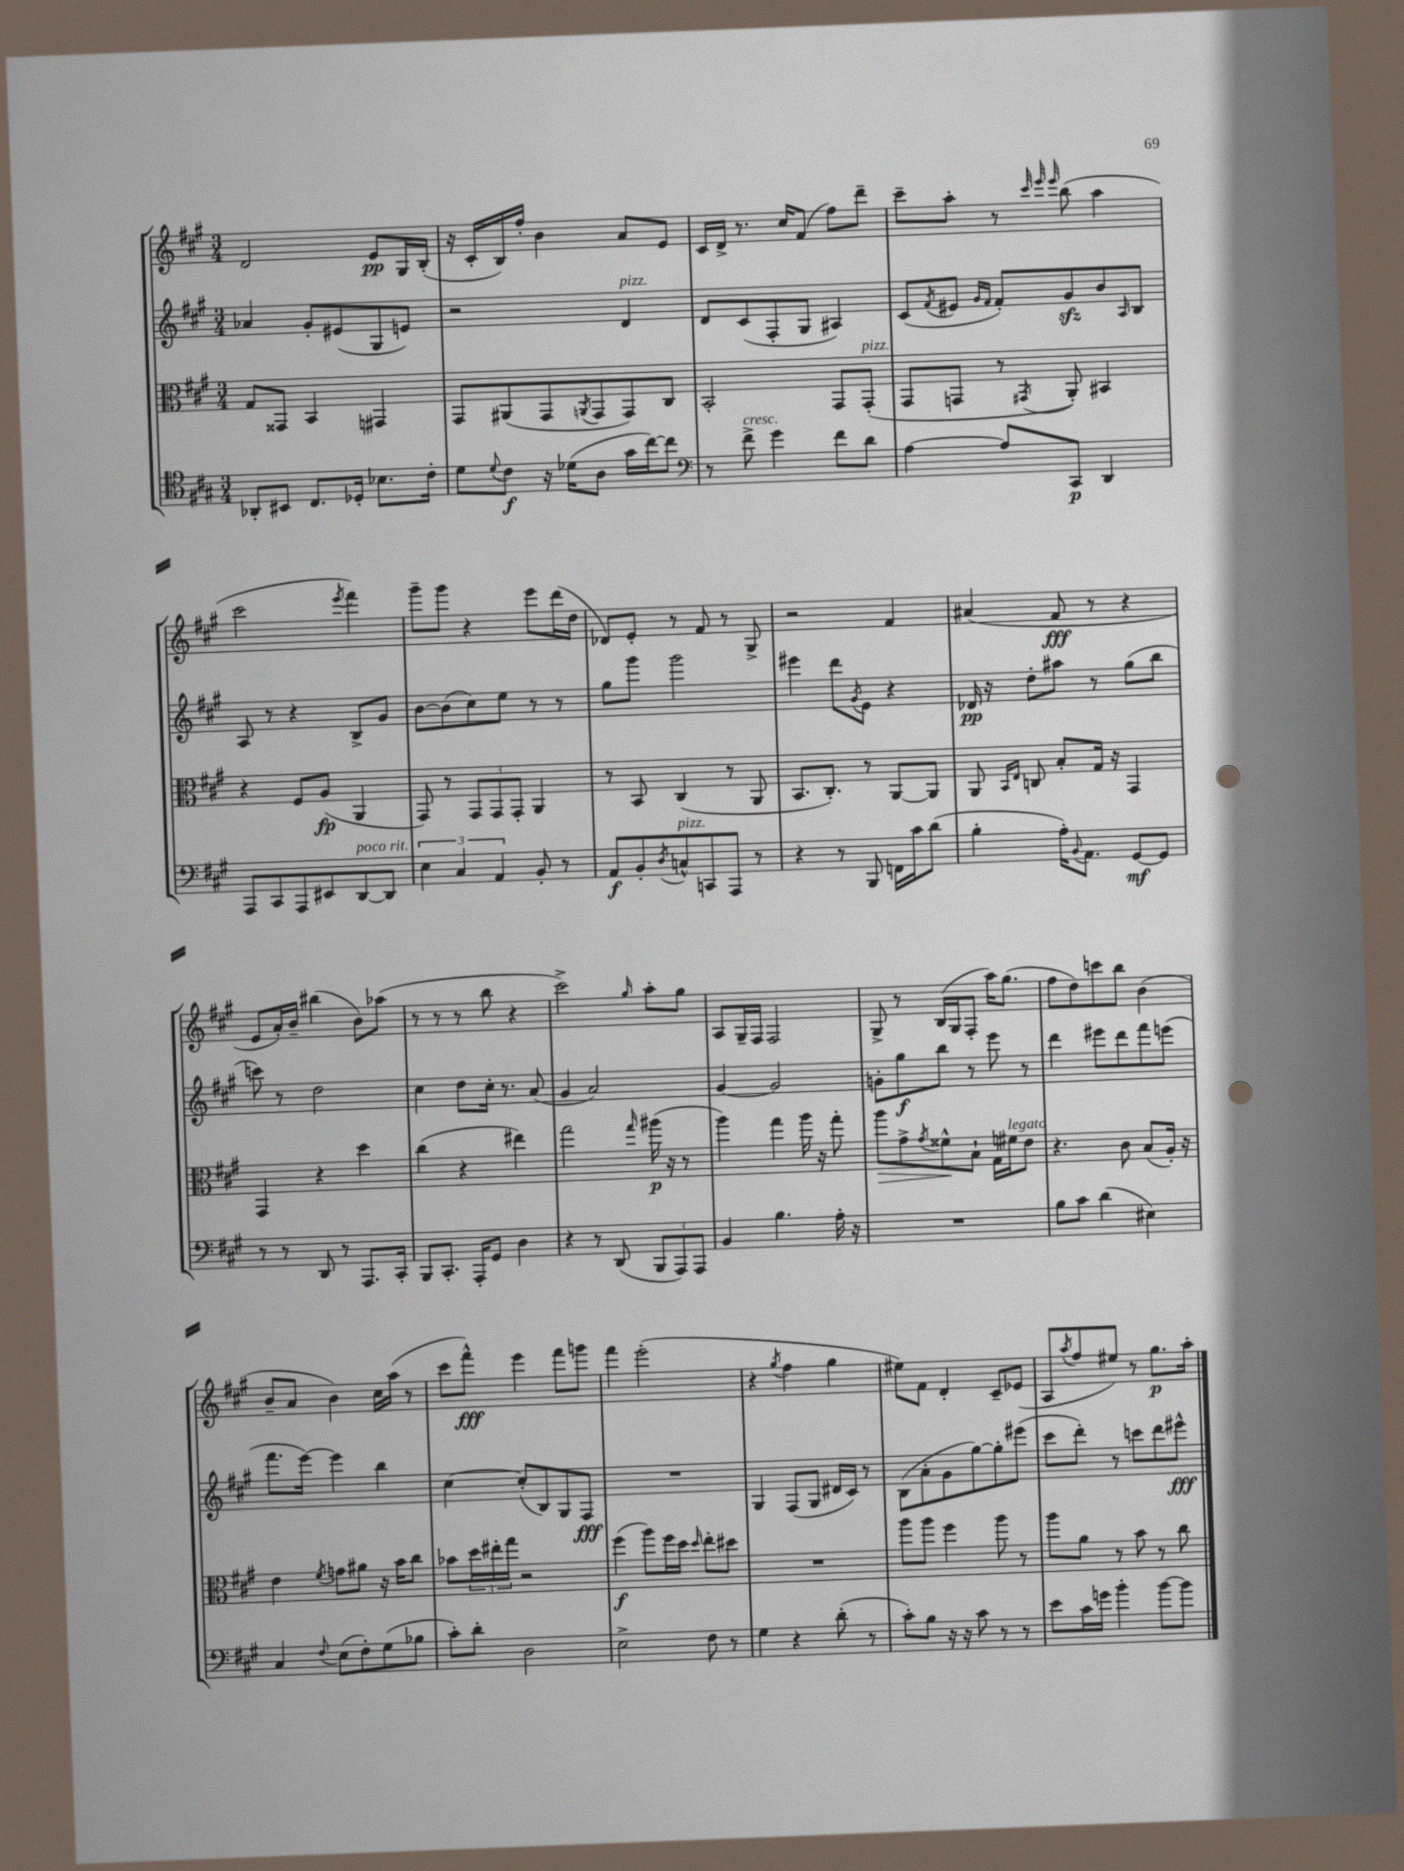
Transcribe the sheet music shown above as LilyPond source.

<<
\new StaffGroup <<
\new Staff = "s0" {
    \clef treble \key a \major \numericTimeSignature \time 3/4
    d'2 e'8\pp gis16 b16-.( |
    r16 cis'16-. b16) fis''16-. b'4 a'8 e'8 |
    cis'16 d'16-> r8. cis''16 fis'8( fis''8) d'''8-- |
    cis'''8-- a''8-. r8 \grace { cis'''32 e'''32 e'''32 } b''8( a''4 |
    cis'''2 \acciaccatura { e'''8 } fis'''4) |
    gis'''8-- gis'''8 r4 e'''8 d'''16( d''16 |
    des'8) e'8-. r8 fis'8 r8 gis8-> |
    r2 fis'4 |
    ais'4( fis'8\fff r8 r4 |
    e'8 a'16-.) b'16-- bis''4( b'8) aes''8( |
    r8 r8 r8 b''8 r4 |
    cis'''2->) \grace { gis''16 } a''8-. gis''8 |
    a8 gis16-- fis16 fis2 |
    gis8-> r8 b16( gis16 fis8-. a''16) gis''8.( |
    fis''8 d''8) c'''8 b''8 b'4( |
    b'8-- a'8 b'4) cis''16 a''16( r8 |
    cis'''8 fis'''8-^\fff) e'''4 fis'''8 g'''8 |
    fis'''4 e'''2-.( |
    r4 \acciaccatura { gis''8 } fis''4 gis''4 |
    eis''8) fis'8 d'4-. cis'8-- ees'8( |
    a8 \acciaccatura { a''8 } fis''8 eis''8) r8 gis''8.\p a''16-. \bar "|." |
}
\new Staff = "s1" {
    \clef treble \key a \major \numericTimeSignature \time 3/4
    aes'4 gis'8-. eis'8( gis8 e'8) |
    r2 d'4^\markup { \italic "pizz." } |
    d'8 cis'8( fis8-. gis8 ais4) |
    cis'8( \acciaccatura { fis'8 } eis'8 \grace { gis'16 fis'16 } fis'8-.) gis'8\sfz b'8 \grace { a16 } b8 |
    a8 r8 r4 b8-> gis'8 |
    b'8~ b'8( cis''8) e''8 r8 r8 |
    gis''8 gis'''8 gis'''2 |
    eis'''4 d'''8 \acciaccatura { gis'8 } e'8 r4 |
    des'16\pp r16 d''8-. ais''8 r8 gis''8( b''8 |
    c'''8) r8 d''2 |
    cis''4 d''8 cis''16-. r8. a'8( |
    gis'4 a'2) |
    gis'4~ gis'2 |
    g'8-. gis''8\f b''8 r8 e'''8 r8 |
    d'''4 eis'''8 d'''8 fis'''8 e'''8( |
    fis'''8. e'''16~) e'''4 b''4 |
    cis''4~ cis''8-.( b8) gis8 fis8\fff |
    R2. |
    gis4 fis8( gis8 dis'16 cis'16) r8 |
    b8( a'8-. gis'8 gis''8~) gis''8-. eis'''8( |
    cis'''8 d'''8-.) r8 c'''8 d'''8 eis'''8-^\fff \bar "|." |
}
\new Staff = "s2" {
    \clef alto \key a \major \numericTimeSignature \time 3/4
    gis8 gisis,8 b,4 gis,4 |
    gis,8 ais,8( gis,8 \acciaccatura { a,8 } gis,8 gis,8) cis8 |
    b,2-. gis,8 gis,8-.^\markup { \italic "pizz." }( |
    gis,8 g,8 r8 \acciaccatura { gis,8 } a,8-.) bis,4 |
    r4 fis8 a8\fp( a,4 |
    gis,8) r8 \tuplet 3/2 { gis,8 gis,8 gis,8-. } a,4 |
    r8 b,8 cis4( r8 a,8 |
    b,8. cis8.-.) r8 a,8~ a,8 |
    a,8 \grace { b,16 e16 } c8 b8-. gis16 r16 gis,4 |
    gis,4 r4 d''4 |
    cis''4( r4 eis''4) |
    gis''2 \grace { gis''16 } ais''16\p( r16 r8 |
    a''4) gis''4 a''16 r16 gis''8-. |
    a''8\> gis'8-> \acciaccatura { gis'8 } fisis'8-^\! b8-! gis16 fis'16^\markup { \italic "legato" } e'8 |
    r4. cis'8 b8( a16-.) r16 |
    e'4 \acciaccatura { fis'8 } g'8 ais'8 r16 b'16 cis''8 |
    bes'8 \tuplet 3/2 { d''16 eis''16-. gis''16 } r2 |
    fis''4\f( a''8) fis''16 d''16 \grace { d''16 } e''8-. dis''8 |
    R2. |
    a''8 a''8 fis''4 a''8 r8 |
    a''8 a'8 r8 b'8 r8 cis''8 \bar "|." |
}
\new Staff = "s3" {
    \clef tenor \key a \major \numericTimeSignature \time 3/4
    aes,8-. bis,8 cis8. des16-. bes8. cis'16-. |
    d'8 \appoggiatura { d'8 } cis'8\f r16 des'16( a8 gis'16 cis''16~) cis''8 |
    \clef bass r8 fis'8->^\markup { \italic "cresc." } gis'4 fis'8 d'8 |
    a4~ a8 cis,8\p d,4 |
    a,,8 cis,8 a,,8 eis,8 d,8~^\markup { \italic "poco rit." } d,8 |
    \tuplet 3/2 { e4 cis4 a,4 } b,8-. r8 |
    a,8\f b,8-. \acciaccatura { d8 } c8-^^\markup { \italic "pizz." } c,8 a,,8 r8 |
    r4 r8 b,,8 f,16 cis'16 d'8( |
    b4-. a16-.) \appoggiatura { b,8 } a,8. gis,8~\mf gis,8 |
    r8 r8 d,8 r8 a,,8. cis,16-. |
    b,,8 cis,8.-. a,,16-. gis,8 d4 |
    r4 r8 d,8( \tuplet 3/2 { b,,8 a,,8) a,,8 } |
    b,4 b4. a16-. r16 |
    R2. |
    b8 cis'8 d'4( eis4) |
    cis4 \appoggiatura { fis8 } e8( fis8-.) gis8( bes8 |
    cis'8-.) d'8-. d2 |
    e2-> fis8 r8 |
    gis4 r4 d'8-.( r8 |
    cis'8-.) b8 r16 r16 cis'8 r8 r8 |
    e'8 cis'16 g'16 b'4-. b'8~ b'8 \bar "|." |
}
>>
>>
\layout { \context { \Score \remove "Bar_number_engraver" } }
